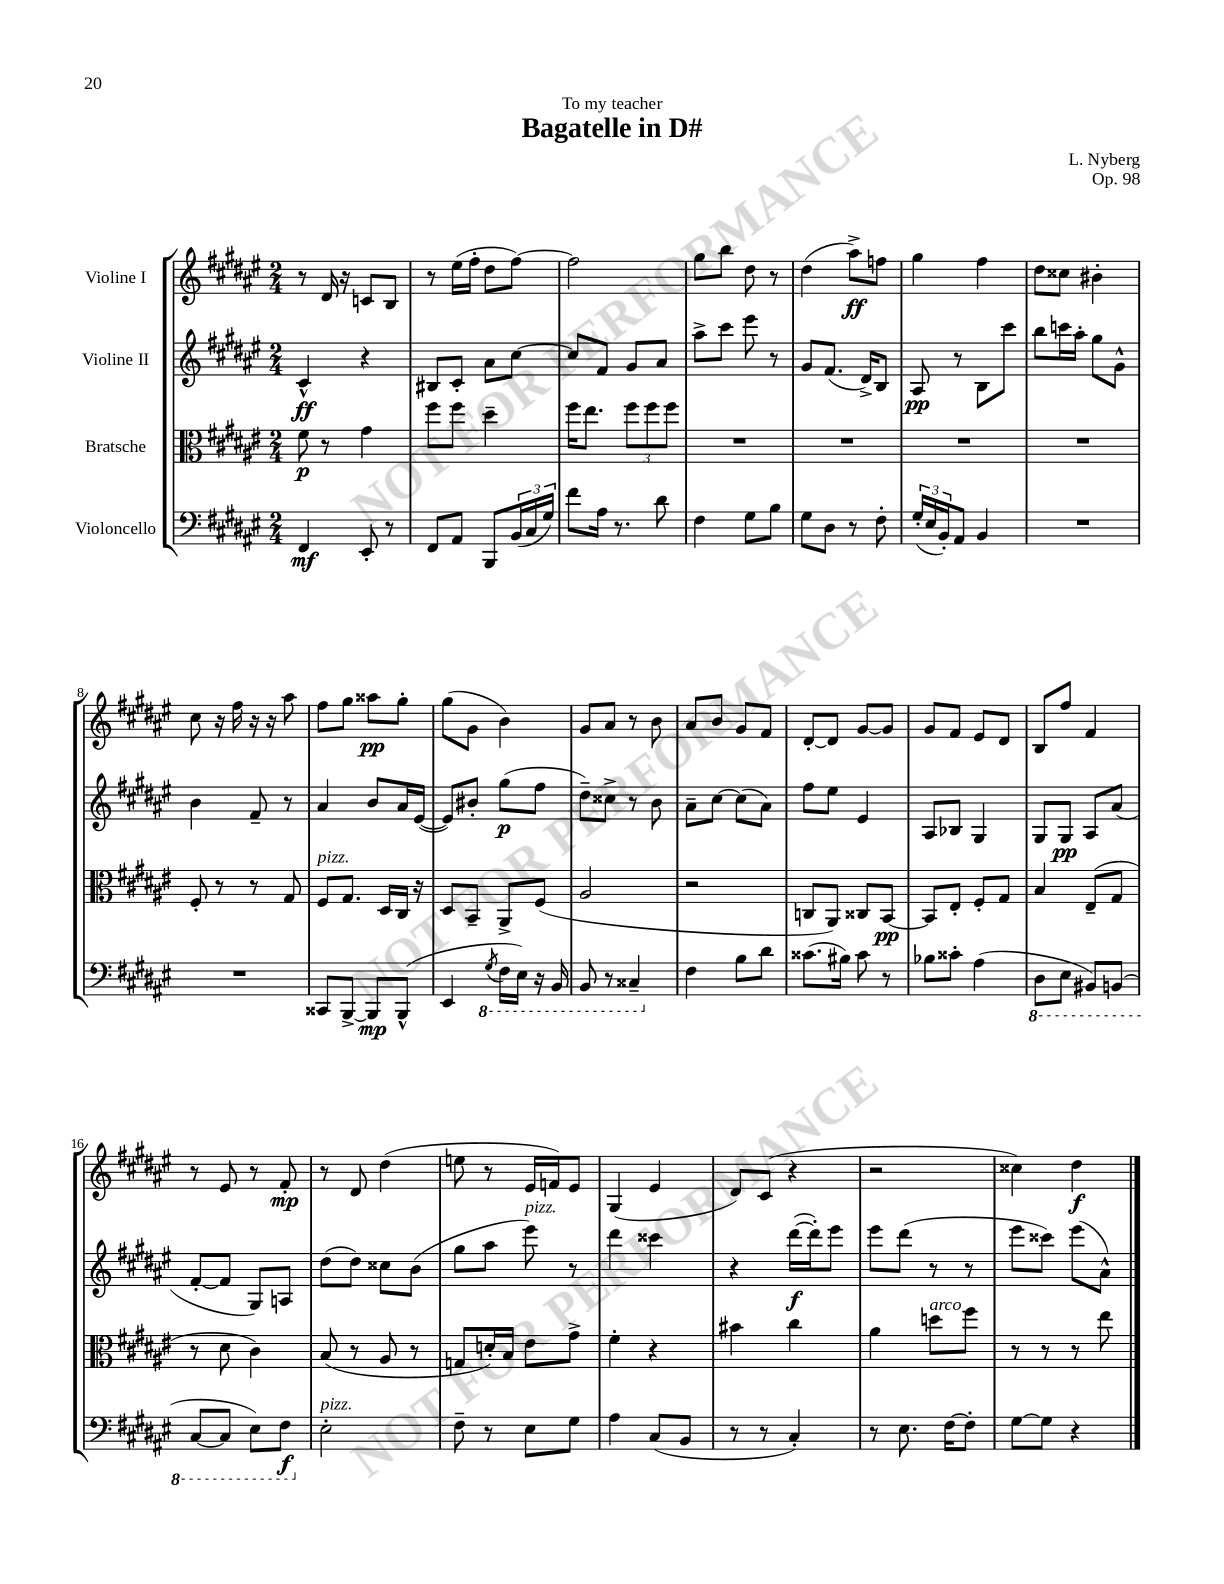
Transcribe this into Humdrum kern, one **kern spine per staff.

**kern	**kern	**kern	**kern
*staff4	*staff3	*staff2	*staff1
*clefF4	*clefC3	*clefG2	*clefG2
*k[f#c#g#d#a#e#]	*k[f#c#g#d#a#e#]	*k[f#c#g#d#a#e#]	*k[f#c#g#d#a#e#]
*M2/4	*M2/4	*M2/4	*M2/4
4FF#/	8f#\	4c#^^/	8r
.	8r	.	16d#/
.	.	.	16r
8EE#'/	4g#\	4r	8c/L
8r	.	.	8B/J
=	=	=	=
8FF#/L	8ff#\L	8B#/L	8r
8AA#/J	8ff#\J	8c#'/J	(16ee#\LL
.	.	.	16ff#'\JJ
8BBB/L	4dd#~\	8a#\L	8dd#\L
(24BB/L	.	[8cc#\J	[8ff#\J)
24C#/	.	.	.
24G#/JJ)	.	.	.
=	=	=	=
8f#\L	16ff#\LK	8cc#/]L	2ff#\]
.	8.ee#\J	.	.
16A#\Jk	.	8f#/J	.
8.r	.	.	.
.	12ff#\L	8g#/L	.
.	12ff#\	.	.
8d#\	.	8a#/J	.
.	12ff#\J	.	.
=	=	=	=
4F#\	2r	8aa#^\L	8gg#\L
.	.	8ccc#\J	8bb\J
8G#\L	.	8eee#\	8dd#\
8B\J	.	8r	8r
=	=	=	=
8G#\L	2r	8g#/L	(4dd#\
8D#\J	.	(8.f#/J	.
8r	.	.	8aa#^\L)
.	.	16d#^/LK)	.
8F#'\	.	8B/J	8ff\J
=	=	=	=
(24G#'/LL	2r	8A#/	4gg#\
24E#/	.	.	.
24BB'/J)	.	.	.
8AA#/J	.	8r	.
4BB/	.	8B\L	4ff#\
.	.	8ccc#\J	.
=	=	=	=
2r	2r	8bb\L	8dd#\L
.	.	16ccc\L	8cc##\J
.	.	16aa#'\JJ	.
.	.	8gg#\L	4b#'\
.	.	8g#^^\J	.
=	=	=	=
2r	8F#'/	4b\	8cc#\
.	8r	.	16r
.	.	.	16ff#\
.	8r	8f#~/	16r
.	.	.	16r
.	8G#/	8r	8aa#\
=	=	=	=
8CC##/L	8F#/L	4a#/	8ff#\L
[8BBB^/J	8.G#/J	.	8gg#\J
8BBB/]L	.	8b/L	8aa##\L
.	16D#/LL	.	.
(8BBB^^/J	16C#/JJ	16a#/L	8gg#'\J
.	16r	([16e#/JJ	.
=	=	=	=
4EE#/	8D#/L	8e#/]L)	(8gg#\L
.	8BB~/J	8b#'/J	8g#\J
8qGG#/	.	.	.
16FF#\LL	8AA#^/L	(8gg#\L	4b\)
16EE#\JJ)	.	.	.
16r	(8F#/J	8ff#\J	.
16BBB/	.	.	.
=	=	=	=
8BBB/	2A#/	8dd#~\L)	8g#/L
8r	.	8cc##^\J	8a#/J
4CC##~/	.	8r	8r
.	.	8b\	8b\
=	=	=	=
4F#\	2r	8a#~\L	8a#/L
.	.	[8cc#\J	8b/J
8B\L	.	(8cc#\]L	8g#/L
8d#\J	.	8a#\J)	8f#/J
=	=	=	=
(8.c##\L	8C/L	8ff#\L	[8d#'/L
.	8AA#/J)	8ee#\J	8d#/]J
16B#\Jk)	.	.	.
8c##\	8C##/L	4e#/	[8g#/L
8r	[8BB/J	.	8g#/]J
=	=	=	=
8B-\L	8BB/]L	8A#/L	8g#/L
8c##'\J	8E#'/J	8B-/J	8f#/J
(4A#\	8F#'/L	4G#/	8e#/L
.	8G#/J	.	8d#/J
=	=	=	=
8DD#\L	4B/	8G#/L	8B/L
8EE#\J	.	8G#/J	8ff#/J
8BBB#/L)	(8E#~/L	8A#/L	4f#/
(8BBB/J	8G#/J	(8a#/J	.
=	=	=	=
[8CC#/L	8r	[8f#'/L	8r
8CC#/]J	8d#\	8f#/]J	8e#/
8EE#\L)	4c#\)	8G#/L)	8r
8FF#\J	.	8A/J	8f#'/
=	=	=	=
2E#'\	(8B/	(8dd#\L	8r
.	8r	8dd#\J)	8d#/
.	8A#/	8cc##\L	(4dd#\
.	8r	(8b\J	.
=	=	=	=
8F#~\	8G/L	8gg#\L	8ee\
8r	16d'/L)	8aa#\J	8r
.	16B/JJ	.	.
8E#\L	8e#\L	8eee#\)	16e#/LL
.	.	.	16f/J)
8G#\J	8g#^\J	8r	8e#/J
=	=	=	=
4A#\	4f#'\	4ddd#\	(4G#/
(8C#/L	4r	4ccc##\	4e#/
8BB/J	.	.	.
=	=	=	=
8r	4b#\	4r	8d#/L)
8r	.	.	(8c#/J
4C#'/)	4cc#\	([16ddd#\LL	4r
.	.	16ddd#'\]J)	.
.	.	8eee#\J	.
=	=	=	=
8r	4a#\	8eee#\L	2r
8.E#\	.	(8ddd#\J	.
.	8dd\L	8r	.
[16F#\LK	.	.	.
8F#'\]J	8ff#\J	8r	.
=	=	=	=
[8G#\L	8r	8eee#\L	4cc##\)
8G#\]J	8r	8ccc##\J)	.
4r	8r	(8eee#\L	4dd#\
.	8ee#\	8a#^^\J)	.
==	==	==	==
*-	*-	*-	*-
